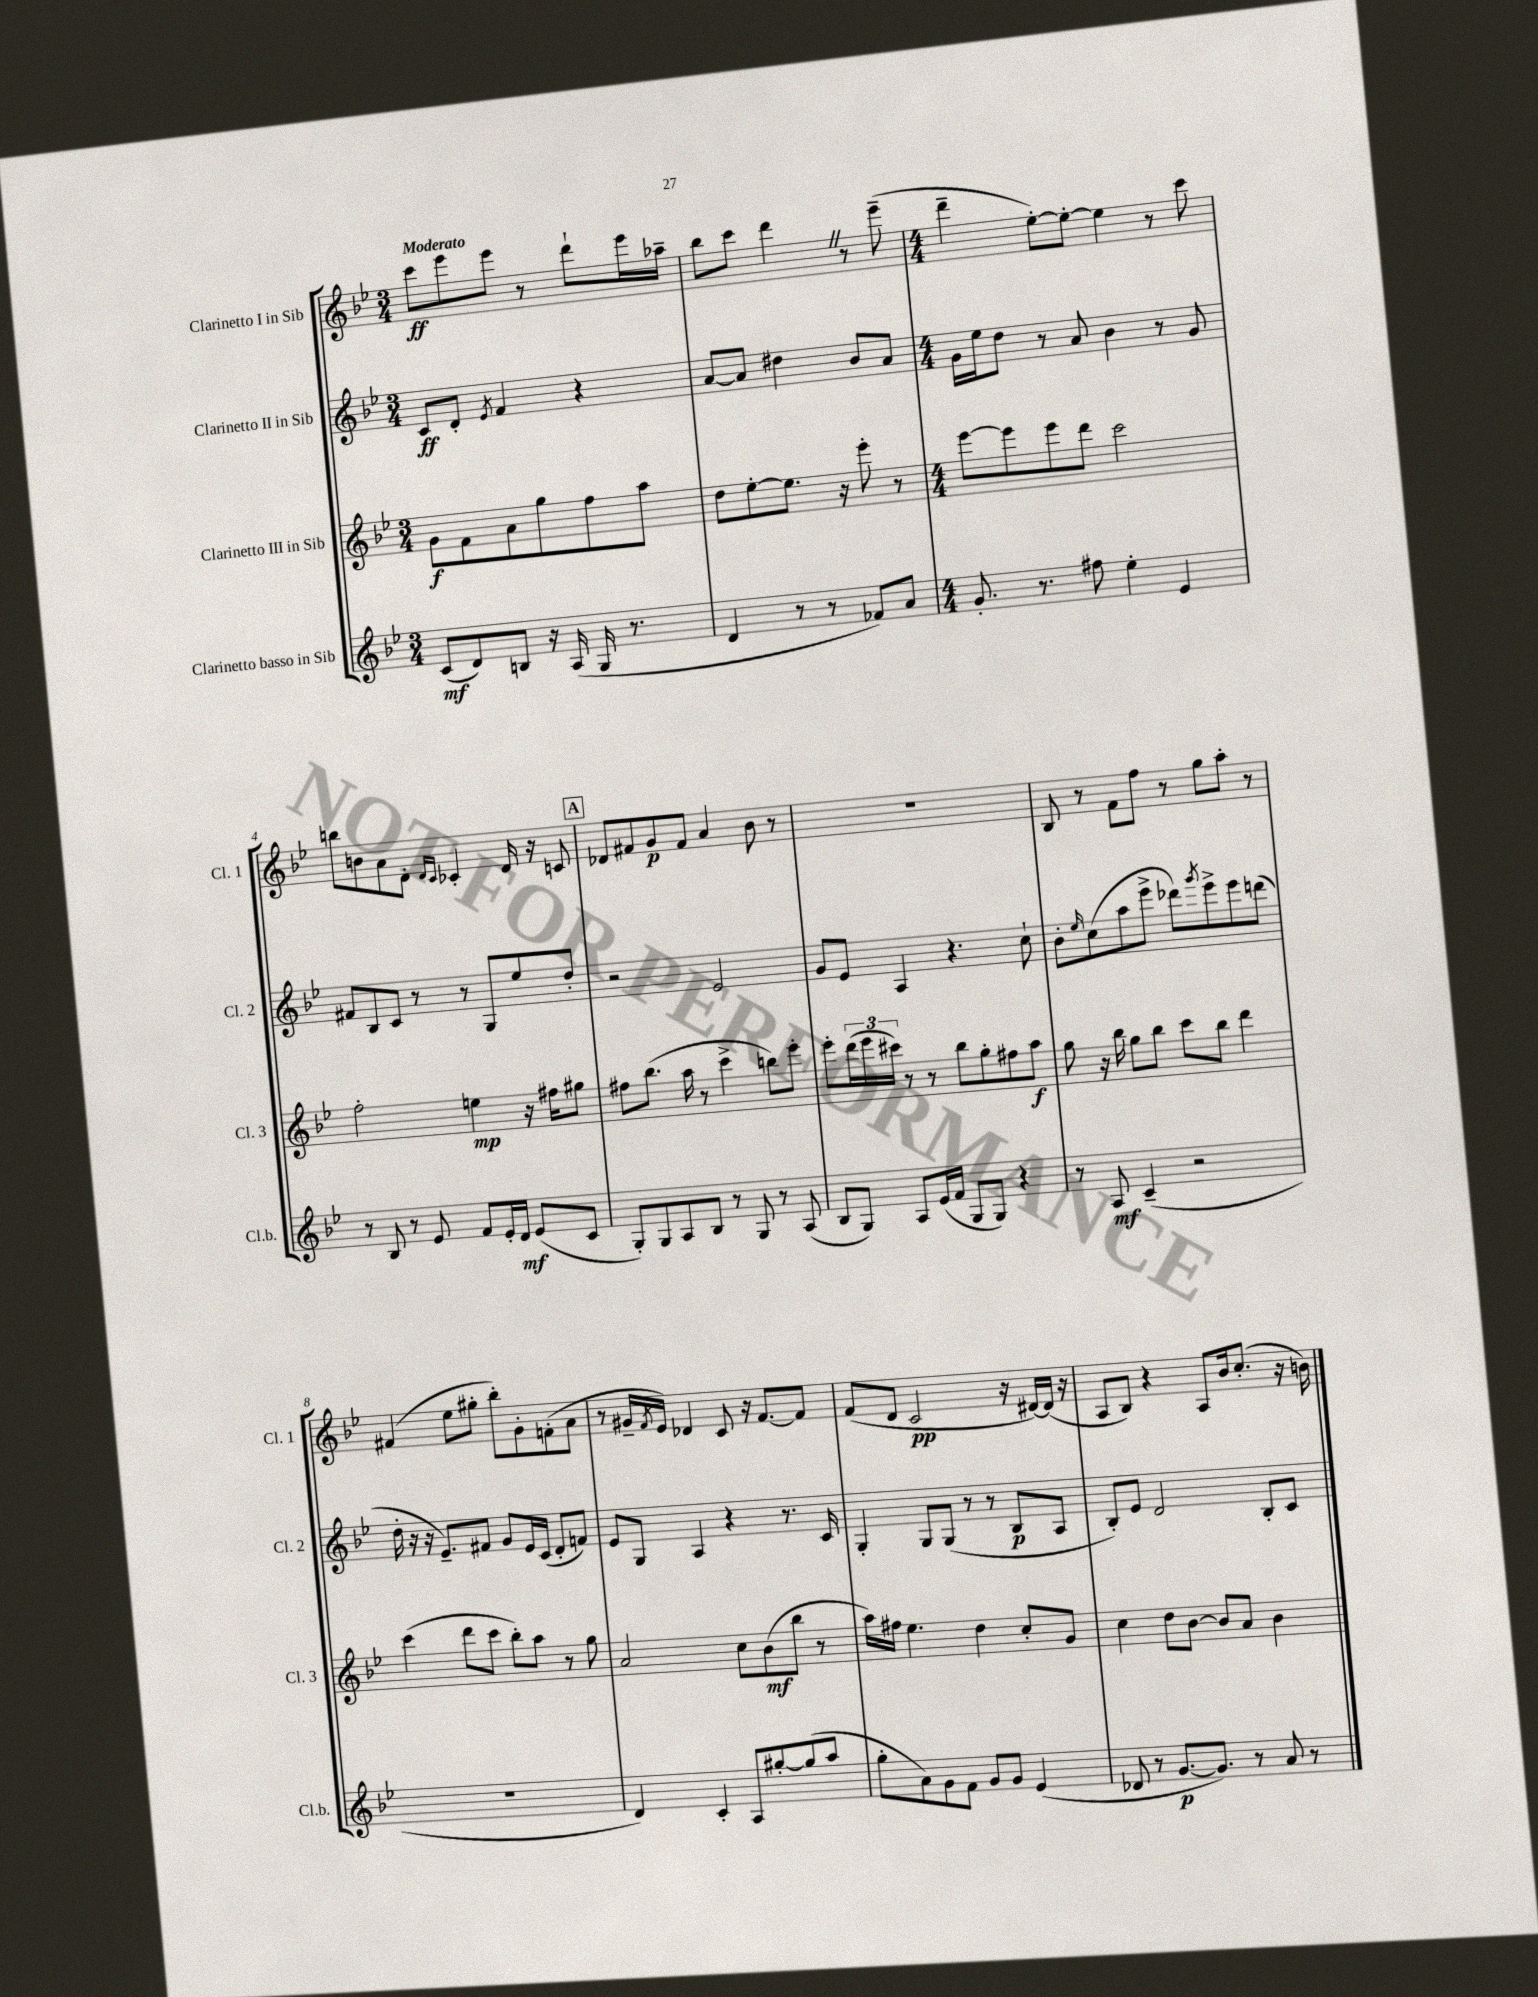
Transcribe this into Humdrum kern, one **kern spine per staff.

**kern	**dynam	**kern	**dynam	**kern	**dynam	**kern	**dynam
*part4	*part4	*part3	*part3	*part2	*part2	*part1	*part1
*staff4	*staff4	*staff3	*staff3	*staff2	*staff2	*staff1	*staff1
*I"Clarinetto basso in Sib	*	*I"Clarinetto III in Sib	*	*I"Clarinetto II in Sib	*	*I"Clarinetto I in Sib	*
*I'Cl.b.	*	*I'Cl. 3	*	*I'Cl. 2	*	*I'Cl. 1	*
*clefG2	*	*clefG2	*	*clefG2	*	*clefG2	*
*k[b-e-]	*	*k[b-e-]	*	*k[b-e-]	*	*k[b-e-]	*
*M3/4	*	*M3/4	*	*M3/4	*	*M3/4	*
=1	=1	=1	=1	=1	=1	=1	=1
!	!	!	!	!	!	!LO:TX:a:B:t=Moderato	!
(8c/L	mf	8g\L	f	8c/L	ff	8ccc\L	ff
8d/)	.	8f\	.	8d'/J	.	8eee-\	.
.	.	.	.	8qe-/	.	.	.
8Bn/J	.	8a\	.	4f/	.	8eee-\J	.
16r	.	8gg\	.	.	.	8r	.
(16A/	.	.	.	.	.	.	.
16G/	.	8ff\	.	4r	.	8ddd`\L	.
8.r	.	.	.	.	.	.	.
.	.	8aa\J	.	.	.	16eee-\L	.
.	.	.	.	.	.	16aa-X~\JJ	.
=2	=2	=2	=2	=2	=2	=2	=2
4d/	.	8dd\L	.	[8a/L	.	8bb-\L	.
.	.	[8ee-'\	.	8a/J]	.	8ccc\J	.
8r	.	8.ee-\J]	.	4dd#X\	.	4dddZ\	.
8r	.	.	.	.	.	.	.
.	.	16r	.	.	.	.	.
8f-X/L)	.	8eee-'\	.	8b-/L	.	8r	.
8a/J	.	8r	.	8a/J	.	(8eee-~\	.
=3	=3	=3	=3	=3	=3	=3	=3
*M4/4	*	*M4/4	*	*M4/4	*	*M4/4	*
8.g'/	.	[8eee-\L	.	16g\LL	.	4ddd~\	.
.	.	.	.	16ee-\J	.	.	.
.	.	8eee-\]	.	8dd\J	.	.	.
8.r	.	.	.	.	.	.	.
.	.	8eee-\	.	8r	.	[8ee-'\L)	.
8ff#X\	.	8ddd\J	.	8a/	.	8ee-'\J_	.
4ee-'\	.	2ccc\	.	4b-\	.	4ee-\]	.
4e-/	.	.	.	8r	.	8r	.
.	.	.	.	8g/	.	8ccc\	.
!!LO:LB:g=z
=4	=4	=4	=4	=4	=4	=4	=4
8r	.	2ff'\	.	8f#X/L	.	8bbn\L	.
8B-/	.	.	.	8B-/	.	8bn\	.
8r	.	.	.	8c/J	.	8a\	.
8e-/	.	.	.	8r	.	8d'\J	.
.	.	.	.	.	.	16qqd/LL	.
.	.	.	.	.	.	16qqc/JJ	.
8f/L	.	4een\	mp	8r	.	4c-X'/	.
16e-'/L	.	.	.	8G/L	.	.	.
16d/JJ	mf	.	.	.	.	.	.
(8e-/L	.	16r	.	8ee-/	.	16d/	.
.	.	16ff#X\KL	.	.	.	16r	.
8c/J	.	8gg#X\J	.	8dd'/J	.	8cn/	.
!!LO:REH:place=s1:t=A
=5	=5	=5	=5	=5	=5	=5	=5
8G'/L)	.	8ff#X\L	.	2r	.	8d-X/L	.
8G/	.	(8.bb-\J	.	.	.	8f#X/	.
8A/	.	.	.	.	.	8g/	p
.	.	16aa\	.	.	.	.	.
8B-/J	.	8r	.	.	.	8f#/J	.
8r	.	4ccc^\	.	2e-/	.	4a/	.
8G/	.	.	.	.	.	.	.
8r	.	8bbn\L)	.	.	.	8b-\	.
(8A/	.	8eee-'\J	.	.	.	8r	.
=6	=6	=6	=6	=6	=6	=6	=6
8B-/L	.	8eee-'\L	.	8g/L	.	1r	.
8G/J)	.	(24ddd\L	.	8e-/J	.	.	.
.	.	24eee-\	.	.	.	.	.
.	.	24ccc#X\JJ)	.	.	.	.	.
8A/L	.	8r	.	4A/	.	.	.
(16e-/L	.	8r	.	.	.	.	.
16f/JJ	.	.	.	.	.	.	.
8G/L	.	8bb-\L	.	4.r	.	.	.
8G/J)	.	8gg'\	.	.	.	.	.
4r	.	8ff#X\	.	.	.	.	.
.	.	8aa\J	f	8cc`\	.	.	.
=7	=7	=7	=7	=7	=7	=7	=7
8r	.	8gg\	.	8b-'\L	.	8B-/	.
.	.	.	.	16qqee-/	.	.	.
8A/	mf	16r	.	(8cc\	.	8r	.
.	.	16bb-\	.	.	.	.	.
(4c~/	.	8gg\L	.	8aa\	.	8f\L	.
.	.	8bb-\J	.	8eee-^\J	.	8ff\J	.
2r	.	8ccc\L	.	8ddd-X\L)	.	8r	.
.	.	.	.	8qggg/	.	.	.
.	.	8bb-\J	.	8eee-^\	.	8gg\L	.
.	.	4ddd\	.	8eee-\	.	8aa'\J	.
.	.	.	.	(8dddn\J	.	8r	.
!!LO:LB:g=z
=8	=8	=8	=8	=8	=8	=8	=8
1r	.	(4ccc\	.	16dd'\	.	(4f#X/	.
.	.	.	.	16r	.	.	.
.	.	.	.	16r	.	.	.
.	.	.	.	8.e-~/L)	.	.	.
.	.	8ddd\L	.	.	.	8ee-\L	.
.	.	8ccc\J	.	8f#X/J	.	8gg#X'\J	.
.	.	8bb-'\L)	.	8g/L	.	8bb-'\L)	.
.	.	8aa\J	.	16e-/L	.	8g'\	.
.	.	.	.	(16c/JJ	.	.	.
.	.	8r	.	8d'/L	.	(8fn'\	.
.	.	8gg\	.	8fn/J)	.	8a\J	.
=9	=9	=9	=9	=9	=9	=9	=9
4d/)	.	2a/	.	8e-/L	.	8r	.
.	.	.	.	8G/J	.	16g#X~/LL	.
.	.	.	.	.	.	8qf/	.
.	.	.	.	.	.	16e-/JJ)	.
4c'/	.	.	.	4A/	.	4d-X/	.
8A/L	.	8cc\L	.	4r	.	8c/	.
[8gg#X'/	.	(8b-\	mf	.	.	16r	.
.	.	.	.	.	.	[8.f/L	.
(8gg#/]	.	8bb-\J	.	8.r	.	.	.
8aa/J	.	8r	.	.	.	8f/J]	.
.	.	.	.	16c/	.	.	.
=10	=10	=10	=10	=10	=10	=10	=10
8gg'\L	.	16aa\LL)	.	4G'/	.	(8f/L	.
.	.	16ff#X\JJ	.	.	.	.	.
8a\)	.	4.ee-\	.	.	.	8d/J	.
8g\	.	.	.	8G/L	.	2c/	pp
8f\J	.	.	.	(8G/J	.	.	.
8g/L	.	4dd\	.	8r	.	.	.
8g/J	.	.	.	8r	.	.	.
(4e-/	.	8cc'/L	.	8B-/L	p	16r	.
.	.	.	.	.	.	[16d#X/LL)	.
.	.	8g/J	.	8A/J	.	(16d#/JJ]	.
.	.	.	.	.	.	16r	.
=11	=11	=11	=11	=11	=11	=11	=11
8d-X/	.	4cc\	.	8B-'/L)	.	8A/L	.
8r	.	.	.	8e-/J	.	8B-/J)	.
[8.g/L	p	8dd\L	.	2d/	.	4r	.
.	.	[8b-\J	.	.	.	.	.
8.g/J])	.	.	.	.	.	.	.
.	.	8b-/L]	.	.	.	8A/L	.
8r	.	8a/J	.	.	.	16b-/k	.
.	.	.	.	.	.	(8.cc'/J	.
8a/	.	4b-\	.	8B-'/L	.	.	.
8r	.	.	.	8c/J	.	16r	.
.	.	.	.	.	.	16bn\)	.
==	==	==	==	==	==	==	==
*-	*-	*-	*-	*-	*-	*-	*-
